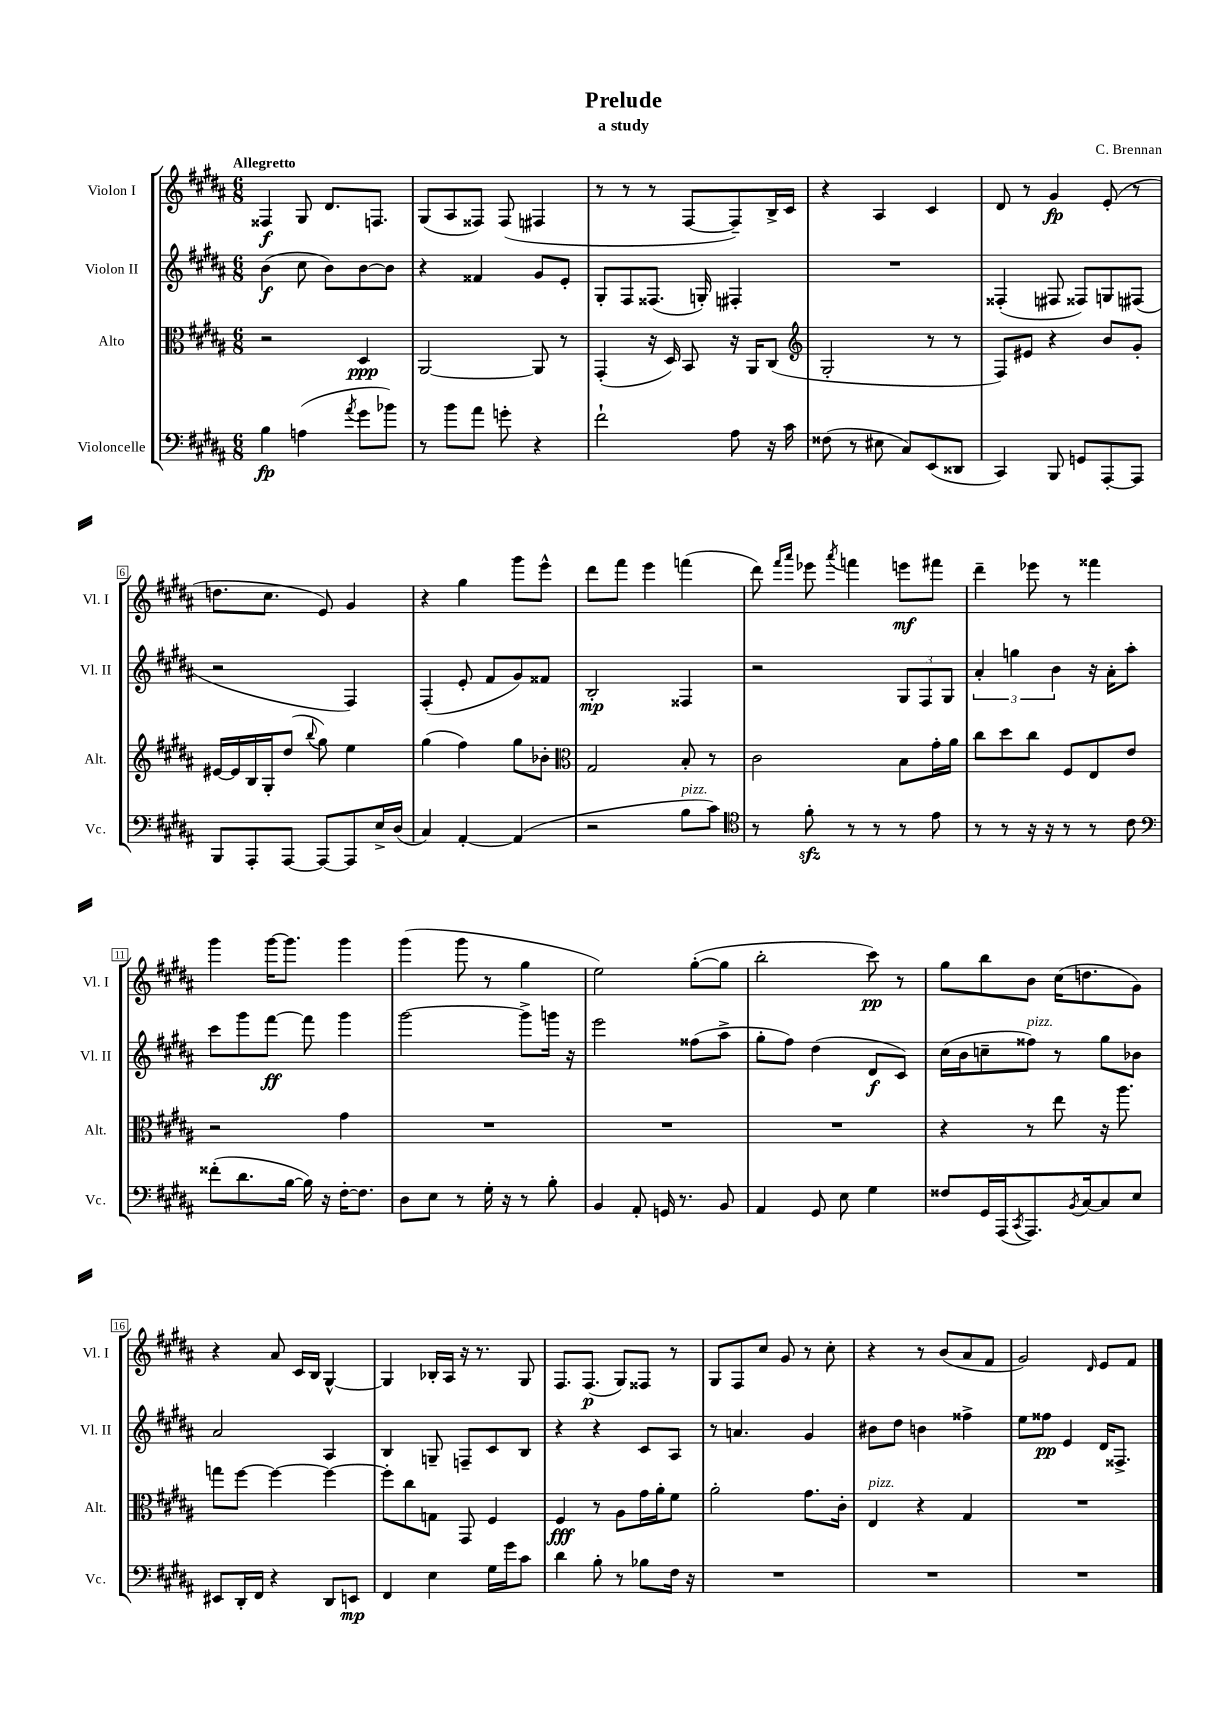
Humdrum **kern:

**kern	**kern	**kern	**kern
*staff4	*staff3	*staff2	*staff1
*clefF4	*clefC3	*clefG2	*clefG2
*k[f#c#g#d#a#]	*k[f#c#g#d#a#]	*k[f#c#g#d#a#]	*k[f#c#g#d#a#]
*M6/8	*M6/8	*M6/8	*M6/8
4B	2r	(4b	4F##
(4A	.	8cc#	8G#
.	.	8b)	8.d#
8qa#	.	.	.
8g#	4D#	[8b	.
.	.	.	8.F
8b-)	.	8b]	.
=	=	=	=
8r	[2AA#	4r	(8G#
8b	.	.	8A#
8a#	.	4f##	8F##)
8g'	.	.	(8F##
4r	8AA#]	8g#	4F#
.	8r	8e'	.
=	=	=	=
2f#`	(4GG#'	8G#'	8r
.	.	8F#	8r
.	16r	(8.F##	8r
.	16D#)	.	.
.	8BB	.	[8F#
.	.	16G')	.
8A#	16r	4F#'	8F#~])
.	16AA#	.	.
16r	(8C#	.	16B^
16c#	.	.	16c#
=	=	=	=
*	*clefG2	*	*
(8F##	2G#'	2.r	4r
8r	.	.	.
8E#	.	.	4A#
8C#)	.	.	.
(8EE	8r	.	4c#
8DD##	8r	.	.
=	=	=	=
4CC#)	8F#)	(4F##'	8d#
.	8e#	.	8r
8BBB	4r	8F#	4g#
8GG	.	8F##)	.
[8AAA#'	8b	8G	(8e'
8AAA#]	8g#'	(8F#	8r
=	=	=	=
8BBB	[16e#	2r	8.dd
.	16e#]	.	.
8AAA#'	16B	.	.
.	16G#'	.	8.cc#
[8AAA#	(8dd#	.	.
.	8qqbb	.	.
8AAA#_	8gg#)	.	8e)
8AAA#]	4ee	4F#)	4g#
16E^	.	.	.
(16D#	.	.	.
=	=	=	=
4C#)	(4gg#	(4F#'	4r
[4AA#'	4ff#)	8e'	4gg#
.	.	8f#	.
(4AA#]	8gg#	8g#)	8ggg#
.	8b-'	8f##	8eee^^
=	=	=	=
*	*clefC3	*	*
2r	2G#	2B'	8ddd#
.	.	.	8fff#
.	.	.	4eee
8B	8B'	4F##	(4fff
8c#)	8r	.	.
=	=	=	=
*clefC4	*	*	*
8r	2c#	2r	8ddd#)
.	.	.	16qqfff#
.	.	.	16qqaaa#
8f#'	.	.	8eee-
.	.	.	8qaaa#
8r	.	.	4fff
8r	.	.	.
8r	8B	12G#	8eee
.	.	12F#	.
8e	16g#'	.	8fff#
.	.	12G#	.
.	16a#	.	.
=	=	=	=
8r	8cc#	6a#'	4ddd#~
8r	8dd#	.	.
.	.	6gg	.
16r	8cc#	.	8eee-
16r	.	.	.
.	.	6b	.
8r	8F#	.	8r
8r	8E	16r	4fff##
.	.	16a#'	.
8c#	8e	8aa#'	.
=	=	=	=
*clefF4	*	*	*
(8f##'	2r	8ccc#	4ggg#
8.d#	.	8ggg#	.
.	.	[8fff#	[16ggg#
[16B	.	.	8.ggg#]
16B])	.	8fff#]	.
16r	.	.	.
[16F#'	4g#	4ggg#	4ggg#
8.F#]	.	.	.
=	=	=	=
8D#	2.r	[2ggg#	(4ggg#
8E	.	.	.
8r	.	.	8ggg#
16G#'	.	.	8r
16r	.	.	.
8r	.	8ggg#^]	4gg#
8B'	.	16ggg	.
.	.	16r	.
=	=	=	=
4BB	2.r	2eee	2ee)
8AA#'	.	.	.
16GG	.	.	.
8.r	.	.	.
.	.	(8ff##	([8gg#'
8BB	.	8aa#^	8gg#]
=	=	=	=
4AA#	2.r	8gg#'	2bb'
.	.	8ff#)	.
8GG#	.	(4dd#	.
8E	.	.	.
4G#	.	8d#	8ccc#)
.	.	8c#)	8r
=	=	=	=
8F##	4r	(16cc#	8gg#
.	.	16b	.
16GG#	.	8cc~	8bb
(16AAA#	.	.	.
8qCC#	.	.	.
8.AAA#)	8r	8ff##)	8b
.	8ee	8r	(16cc#
8qBB	.	.	.
[16C#	.	.	8.dd
8C#]	16r	8gg#	.
.	8.aa#	.	.
8E	.	8b-	8g#)
=	=	=	=
8EE#	8gg	2a#	4r
16DD#'	[8ff#	.	.
16FF#	.	.	.
4r	4ff#_	.	8a#
.	.	.	16c#
.	.	.	16B
8DD#	4ff#_	4A#	[4G#^^
8EE	.	.	.
=	=	=	=
4FF#	8ff#']	4B	4G#]
.	8cc#	.	.
4E	8G	8G~	16B-'
.	.	.	16A#
.	8GG#	8F~	16r
.	.	.	8.r
16G#	4F#	8c#	.
16g#	.	.	.
8c#	.	8B	8G#
=	=	=	=
4d#	4F#	4r	8.F#
.	.	.	(8.F#
8B'	8r	4r	.
8r	8A#	.	8G#)
8B-	16g#	8c#	8F##
.	16a#'	.	.
16F#	8f#	8A#	8r
16r	.	.	.
=	=	=	=
2.r	2a#'	8r	8G#
.	.	4.a	8F#
.	.	.	8cc#
.	.	.	8g#
.	8.g#	4g#	8r
.	.	.	8cc#'
.	16c#'	.	.
=	=	=	=
2.r	4E	8b#	4r
.	.	8dd#	.
.	4r	4b	8r
.	.	.	(8b
.	4G#	4ff##^	8a#
.	.	.	8f#
=	=	=	=
2.r	2.r	8ee	2g#)
.	.	8ff##	.
.	.	4e	.
.	.	.	16qqd#
.	.	16d#	8e
.	.	8.F##^	.
.	.	.	8f#
==	==	==	==
*-	*-	*-	*-
